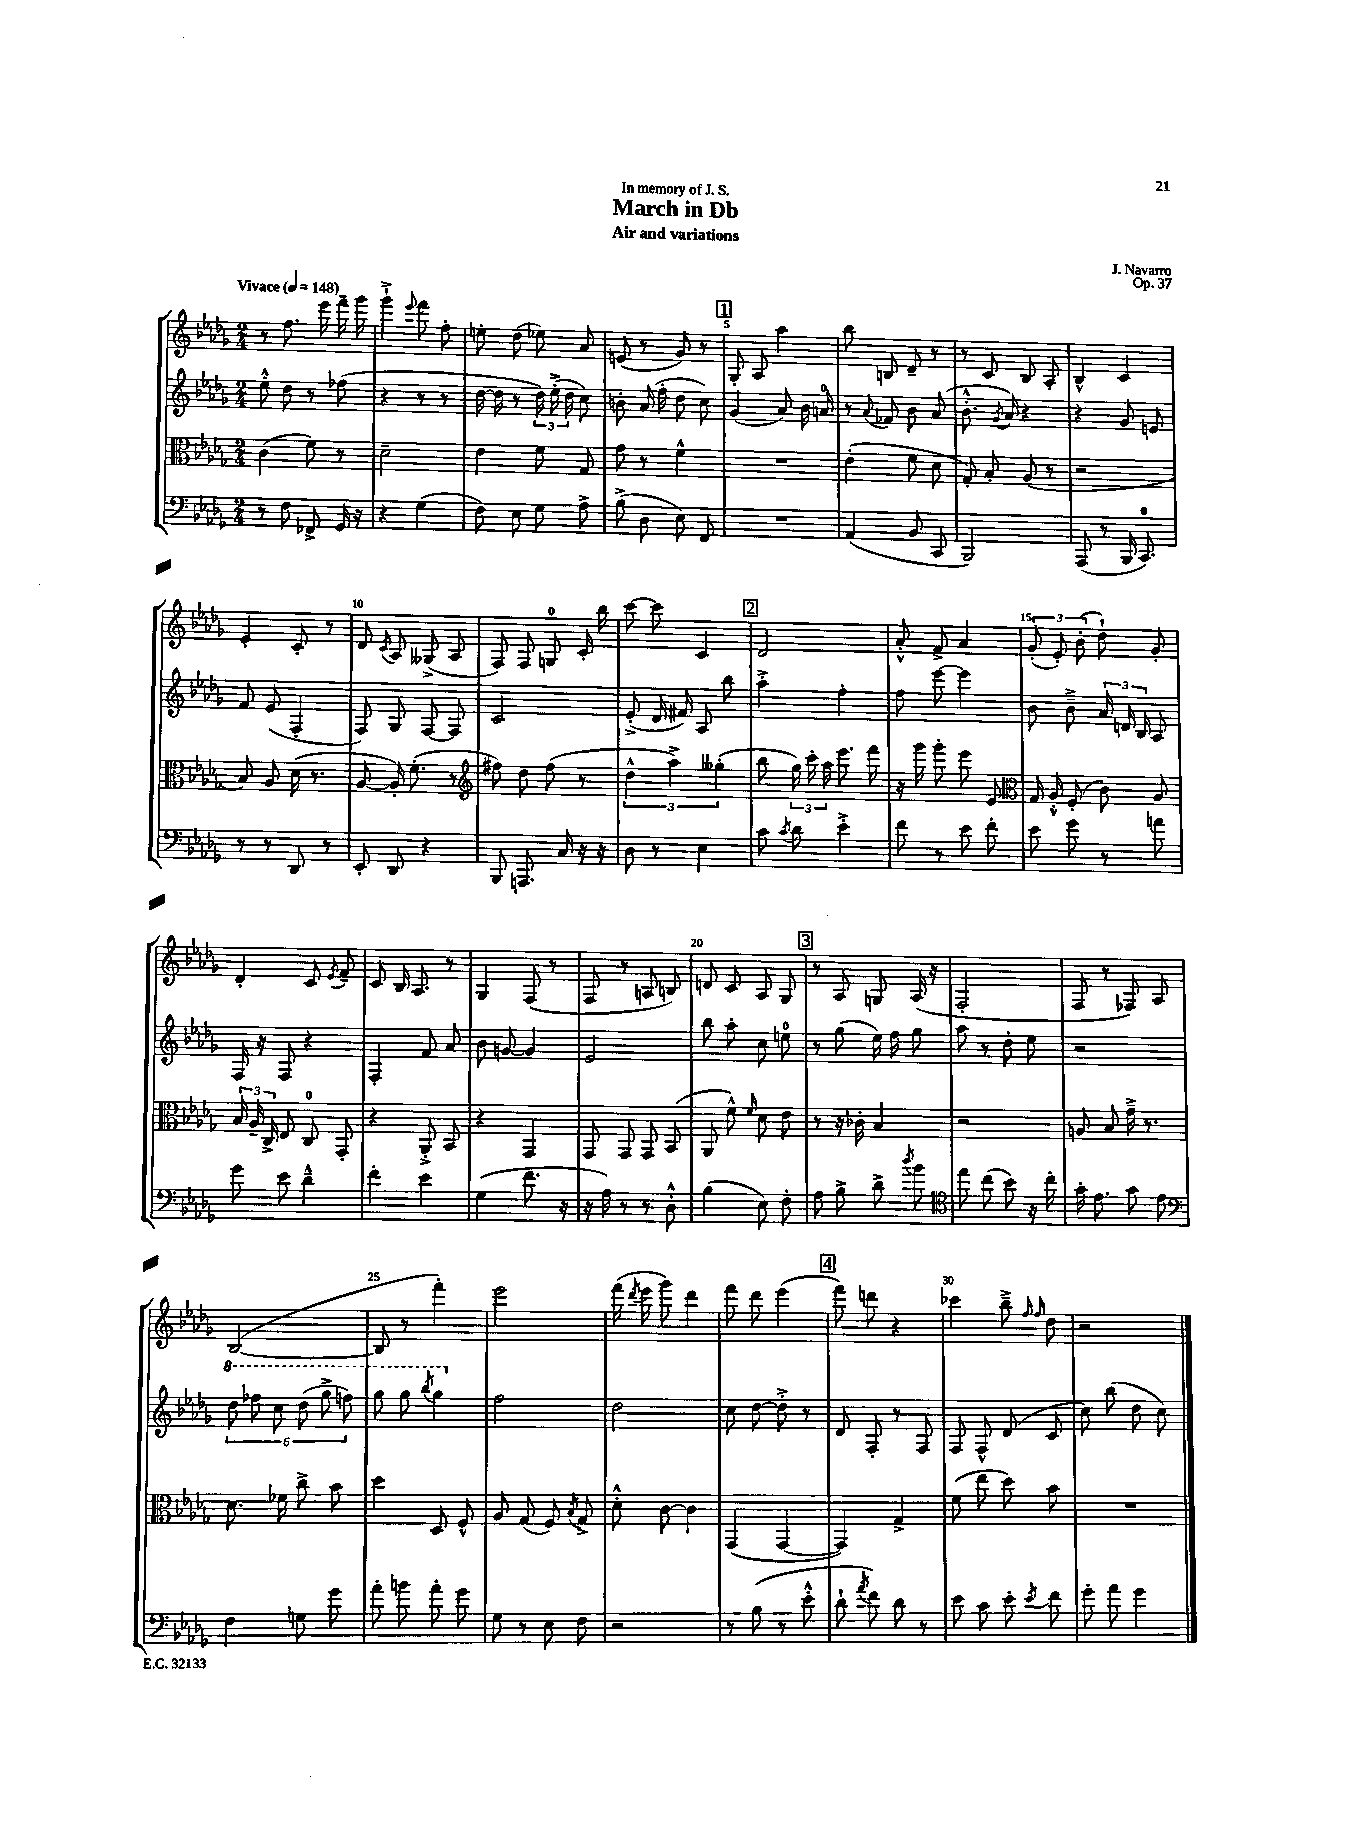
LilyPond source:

\header { title = "March in Db" composer = "J. Navarro" subtitle = "Air and variations" dedication = "In memory of J. S." opus = "Op. 37" }
<<
\new StaffGroup <<
\new Staff = "s0" {
    \clef treble \key des \major \numericTimeSignature \time 2/4 \tempo "Vivace" 4 = 148
    \autoBeamOff r8 f''8. ees'''16 f'''16-- ges'''16 |
    ges'''4-!-> \appoggiatura { ees'''8 } f'''8 f''8-. |
    e''8-. des''8( ees''8) aes'8 |
    e'8( r8 ges'8) r8 |
    \mark \markup { \box "1" } ges8-. aes8 aes''4 |
    bes''8 b8 des'8-- r8 |
    r8 c'8 bes8 aes8-. |
    bes4-^ c'4 |
    ees'4-. c'8-. r8 |
    des'8 \acciaccatura { c'8 } aes8 geses8->( aes8 |
    f8) f8 g8-0 c'16-. bes''16 |
    c'''8~ c'''8 c'4 |
    \mark \markup { \box "2" } des'2 |
    aes'8-.-^ f'8-> aes'4 |
    \tuplet 3/2 { ges'8-.( ees'8-.) bes'8-.( } des''8-!) ges'8-. |
    des'4-. c'8 \acciaccatura { ees'8 } f'8-- |
    c'8 bes16 aes8. r8 |
    ges4 f8( r8 |
    f8 r8 a8 b8) |
    d'8 c'8 aes8 ges8 |
    \mark \markup { \box "3" } r8 aes8 g8 aes16( r16 |
    f2-. |
    f8 r8 fes8) aes8 |
    bes2~( |
    bes8 r8 f'''4-.) |
    ees'''2 |
    f'''16( \acciaccatura { des'''8 } ees'''16 ges'''8) des'''4 |
    f'''8 des'''8 ees'''4( |
    \mark \markup { \box "4" } f'''8) d'''8 r4 |
    ces'''4 bes''8---> \grace { f''16 f''16 } des''8 |
    r2 \bar "|." |
}
\new Staff = "s1" {
    \clef treble \key des \major \numericTimeSignature \time 2/4
    \autoBeamOff ees''8-.-^ des''8 r8 fes''8( |
    r4 r8 r8 |
    des''16~ des''16 r8 \tuplet 3/2 { des''16) ees''16-.->( des''16 } c''8) |
    b'8-. aes'16( f''16-. des''8 c''8) |
    \mark \markup { \box "1" } ges'4( aes'8) bes'16 a'16-0 |
    r8 \appoggiatura { aes'8 } fes'8 bes'8 aes'8( |
    bes'8.-.-^ \acciaccatura { ges'8 } aes'16) r4 |
    r4 ges'8 e'8 |
    f'8 ees'8( f4-. |
    f8) ges8 f8~ f8 |
    c'2 |
    ees'8-.->( des'16 fis'16) aes8 bes''8 |
    \mark \markup { \box "2" } aes''4-.-> f''4-. |
    f''8 ees'''8~ ees'''4 |
    bes'8 bes'8---> \tuplet 3/2 { aes'16 d'16 bes16 } aes8 |
    f16 r16 f8 r4 |
    f4-. f'8 aes'8 |
    bes'8 g'8~ g'4 |
    ees'2 |
    bes''8 aes''8-. c''8 e''8-0 |
    \mark \markup { \box "3" } r8 ges''8( ees''16) f''16 ges''8 |
    aes''8 r8 des''8-. ees''8 |
    r2 |
    \tuplet 6/4 { \ottava #1 des'''8 fes'''8 c'''8 des'''8( ges'''8-> f'''8) } |
    ges'''8 ges'''8 \acciaccatura { bes'''8 } ges'''4 \ottava #0 |
    f''2 |
    des''2 |
    c''8 des''8~ des''8-.-> r8 |
    \mark \markup { \box "4" } des'8 f8-. r8 f8 |
    f8 f8-^ des'8( c'8 |
    c''8) bes''8( des''8 c''8) \bar "|." |
}
\new Staff = "s2" {
    \clef alto \key des \major \numericTimeSignature \time 2/4
    \autoBeamOff c'4( f'8) r8 |
    des'2-- |
    ees'4 f'8 ges8 |
    ges'8 r8 f'4-^ |
    \mark \markup { \box "1" } R2 |
    ees'4-.( f'8 des'8 |
    ges8-.) bes8-. aes8( r8 |
    r2 |
    bes8) aes8 des'16( r8. |
    aes8~ aes16-.) f'8.-.( r8 |
    \clef treble fis''8) des''8 fis''8( r8 |
    \tuplet 3/2 { des''4-^ aes''4->) geses''4-.( } |
    \mark \markup { \box "2" } bes''8 \tuplet 3/2 { ges''16) c'''16-. aes''16 } ees'''8. f'''16 |
    r16 ges'''16 ges'''8-. ees'''8 ees'8 |
    \clef alto ges16 aes16-.-^ f8-.( c'8) aes8 |
    \tuplet 3/2 { bes16 aes16-- c16-> } ees8 c8-0 ges,8-. |
    r4 aes,8-.-> bes,8 |
    r4 ges,4 |
    ges,8 ges,8 ges,8 bes,8( |
    aes,8 f'8-^) \grace { f'16 } des'8 ees'8 |
    \mark \markup { \box "3" } r8 r16 ces'16-. bes4 |
    r2 |
    a8 bes8 ges'16---> r8. |
    des'8. fes'16 c''8-> bes'8 |
    des''4 des8 f8-^ |
    aes8 ges8( f8) \acciaccatura { bes8 } ges8-> |
    des'8-.-^ c'8~ c'4 |
    ges,4( ges,4~ |
    \mark \markup { \box "4" } ges,4) ges4-> |
    f'8( ees''8 des''8) bes'8 |
    R2 \bar "|." |
}
\new Staff = "s3" {
    \clef bass \key des \major \numericTimeSignature \time 2/4
    \autoBeamOff r8 f8 fes,8-> ges,16 r16 |
    r4 ges4( |
    f8) ees8 ges8 aes8-> |
    bes8->( des8 ees8) f,8 |
    \mark \markup { \box "1" } R2 |
    aes,4( bes,8 c,8 |
    bes,,2) |
    aes,,8( r8 bes,,16 c,8.-0) |
    r8 r8 des,8 r8 |
    ees,8-. des,8 r4 |
    bes,,8 a,,8. c16 r16 r16 |
    des8 r8 ees4 |
    \mark \markup { \box "2" } c'8 \acciaccatura { c'8 } des'8 ees'4-.-> |
    f'8 r8 ees'8 f'8-. |
    ees'8 ges'8 r8 a'8 |
    ges'8 ees'8 des'4---^ |
    f'4-. ees'4 |
    ges4( f'8. r16 |
    r16 aes16) r8 r8 des8-.-^ |
    bes4( ees8) f8-. |
    \mark \markup { \box "3" } aes8 bes8-> des'8-> \acciaccatura { des''8 } bes'8 |
    \clef tenor ees''8 c''8( bes'8) r16 c''16-. |
    ges'16-. ees'8. ges'8 ees'8 |
    \clef bass f4 g8 ges'8 |
    aes'8-. b'8 aes'8-. ges'8 |
    ges8 r8 ees8 f8 |
    r2 |
    r8 bes8( r8 ees'8-.-^ |
    \mark \markup { \box "4" } des'8-! \acciaccatura { aes'8 } f'8) des'8 r8 |
    ees'8 c'8 ees'8-. \acciaccatura { ees'8 } f'8 |
    ges'8-. aes'8 ges'4 \bar "|." |
}
>>
>>
\layout { \context { \Score \override BarNumber.break-visibility = ##(#f #t #t) barNumberVisibility = #(every-nth-bar-number-visible 5) } }
